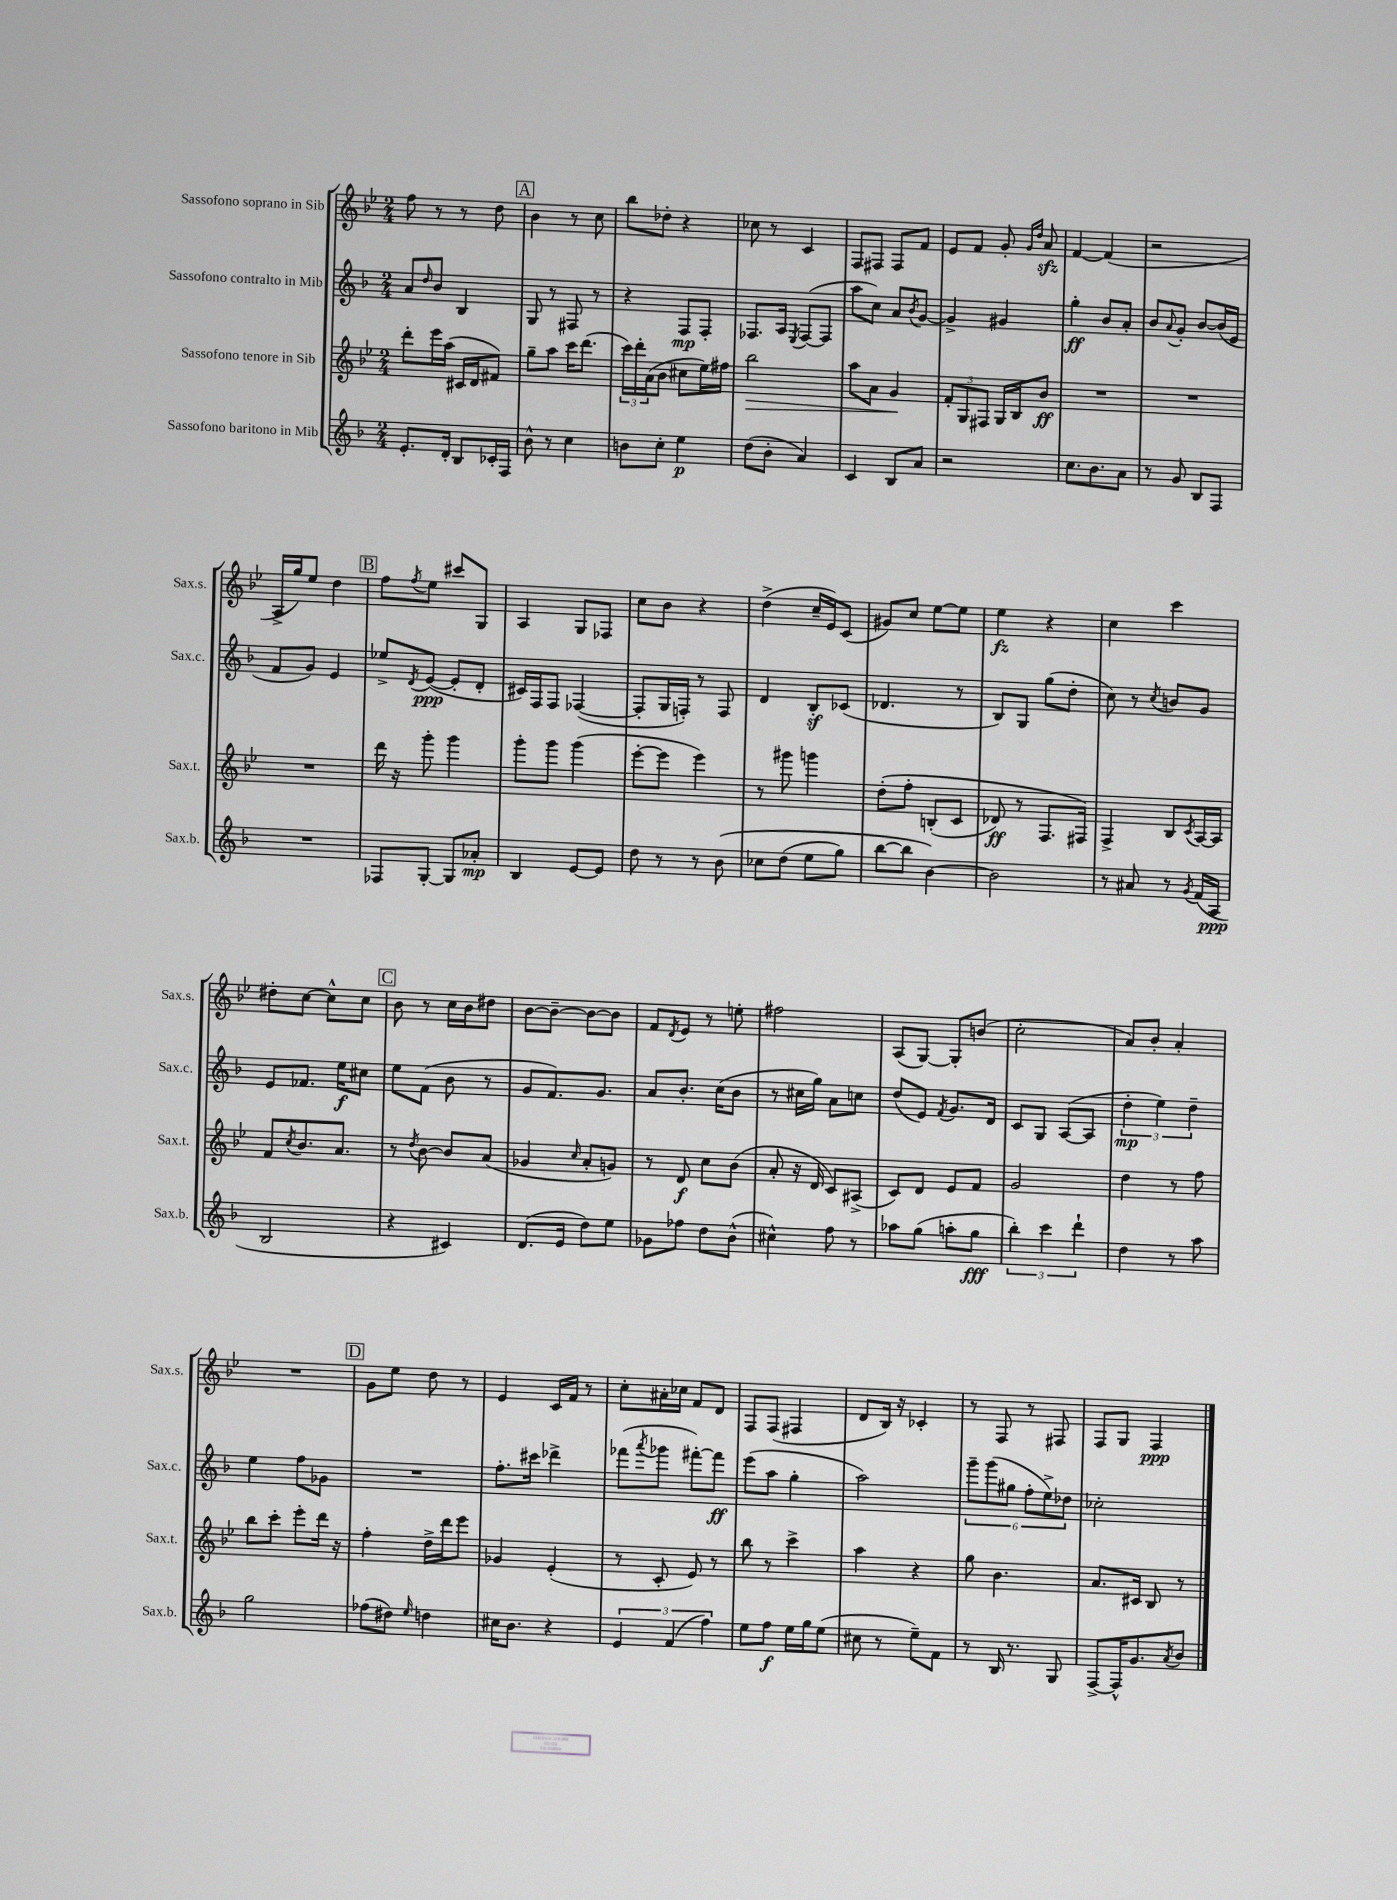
<<
\new StaffGroup <<
\new Staff = "s0" \with { instrumentName = "Sassofono soprano in Sib" shortInstrumentName = "Sax.s." } {
    \clef treble \key bes \major \numericTimeSignature \time 2/4
    f''8 r8 r8 d''8 |
    \mark \markup { \box "A" } bes'4 r8 c''8 |
    bes''8 des''8-. r4 |
    ces''8 r8 c'4 |
    f8 fis8 fis8 f'8 |
    ees'8 f'8 g'8-. \grace { g'16 d''16 } a'8\sfz |
    f'4~ f'4( |
    r2 |
    a16-> g''16) ees''8 d''4 |
    \mark \markup { \box "B" } f''8 \acciaccatura { f''8 } ees''8 cis'''8 g8 |
    a4 g8 fes8 |
    c''8 bes'8 r4 |
    d''4->( c''16-- ees'16) c'8( |
    gis'8) c''8 ees''8~ ees''8 |
    ees''4\fz r4 |
    c''4 c'''4 |
    dis''8-. c''8~ c''8-^ c''8 |
    \mark \markup { \box "C" } bes'8 r8 c''16 bes'16 dis''8 |
    bes'8~ bes'8~-- bes'8~ bes'8 |
    f'8 \acciaccatura { d'8 } ees'8 r8 e''8-. |
    fis''2 |
    a8( g8~) g8-. b'8( |
    c''2-. |
    a'8) bes'8-. a'4-. |
    R2 |
    \mark \markup { \box "D" } g'8 ees''8 d''8 r8 |
    ees'4 c'16 f'16 r8 |
    c''8-. ais'16-. ces''16 f'8 d'8 |
    f8 f8( fis4 |
    d'8 bes16) r16 ces'4-. |
    r8 f8 r8 fis8 |
    f8 g8 f4\ppp \bar "|." |
}
\new Staff = "s1" \with { instrumentName = "Sassofono contralto in Mib" shortInstrumentName = "Sax.c." } {
    \clef treble \key f \major \numericTimeSignature \time 2/4
    a'8 \grace { d''16 } bes'8 bes4 |
    \mark \markup { \box "A" } g8 r8 fis8 r8 |
    r4 f8\mp f8-. |
    fes8. a16 \acciaccatura { e8 } fes8~( fes8 |
    a''8 c''8) a'8 \acciaccatura { bes'8 } g'8~ |
    g'4-> gis'4 |
    g''4-.\ff bes'8 a'8-. |
    bes'8 \appoggiatura { a'8 } g'8-. bes'8~ bes'16( e'16 |
    f'8 g'8) e'4 |
    \mark \markup { \box "B" } ees''8-> \acciaccatura { d'8 } e'8~\ppp( e'8-. d'8-. |
    cis'16) f16 f8 fes4~( |
    fes8-. g16 f16-.) r8 f8 |
    d'4 bes8-.\sf ces'8( |
    des'4. r8 |
    bes8) g8 g''8( d''8-. |
    c''8) r8 \acciaccatura { c''8 } b'8 g'8 |
    e'8 fes'8. e''16\f cis''8 |
    \mark \markup { \box "C" } e''8 f'8( bes'8 r8 |
    g'8 f'8.) g'8. |
    a'8 bes'8.-. c''16( bes'8 |
    r8 cis''16 g''16) a'8 c''8 |
    d''8( e'8) \acciaccatura { f'8 } g'8. d'16 |
    c'8 g8 a8~( a8 |
    \tuplet 3/2 { d''4-.\mp e''4) d''4-- } |
    e''4 f''8 ges'8 |
    \mark \markup { \box "D" } R2 |
    f''8.-. cis'''16 des'''4-> |
    fes'''8( \acciaccatura { a'''8 } ges'''8 fis'''8~-.) fis'''8\ff |
    e'''8( a''8 g''4-. |
    a''2) |
    \tuplet 6/4 { g'''8-- g'''8( gis''8 f''8-. e''8->) des''8 } |
    ces''2-. \bar "|." |
}
\new Staff = "s2" \with { instrumentName = "Sassofono tenore in Sib" shortInstrumentName = "Sax.t." } {
    \clef treble \key bes \major \numericTimeSignature \time 2/4
    d'''8-. ees'''16 a''16( cis'16 d'16 fis'8) |
    \mark \markup { \box "A" } g''8-- a''8 c'''16 d'''8.( |
    \tuplet 3/2 { c'''16) d'''16-. a'16( } bes'8 cis''8 ees''16) fis''16 |
    bes''2\> |
    a''8 a'8 g'4\! |
    \tuplet 3/2 { f'8-. g8 fis8 } g16 bes16 bes'8\ff |
    R2 |
    R2 |
    R2 |
    \mark \markup { \box "B" } d'''16 r16 g'''8-. g'''4 |
    g'''8-. g'''8 g'''4( |
    ees'''8~-. ees'''8 ees'''4) |
    r8 gis'''8 g'''4 |
    d''8-.\( f''8-. b8-.( c'8 |
    des'8\ff) r8 f8. fis16\) |
    f4-> bes8 \acciaccatura { c'8 } a16~ a16 |
    f'8 \acciaccatura { c''8 } bes'8. a'8. |
    \mark \markup { \box "C" } r8 \acciaccatura { d''8 } bes'8~ bes'8 a'8( |
    ges'4 \grace { c''16 } a'8-. g'8) |
    r8 d'8\f c''8 bes'8( |
    a'8-. r16 d'16 c'8) ais8->( |
    c'8) d'8 ees'8 f'8 |
    g'2 |
    d''4 r8 f''8 |
    bes''8 c'''8-. ees'''8-. d'''16 r16 |
    \mark \markup { \box "D" } f''4-. d''16-> d'''16 ees'''8 |
    ges'4 ees'4-.( |
    r8 c'8-. ees'8) r8 |
    bes''8 r8 c'''4-> |
    a''4 r4 |
    g''8 bes'4. |
    a'8. cis'16 bes8 r8 \bar "|." |
}
\new Staff = "s3" \with { instrumentName = "Sassofono baritono in Mib" shortInstrumentName = "Sax.b." } {
    \clef treble \key f \major \numericTimeSignature \time 2/4
    e'8.-. d'16-. bes8 ces'16-. f16 |
    \mark \markup { \box "A" } bes'8-^ r8 c''4 |
    b'8 c''8-. e''4\p |
    d''8( bes'8-. a'4) |
    c'4 bes8 a'8 |
    r2 |
    c''8. bes'8. a'8 |
    r8 g'8 bes8 f8 |
    R2 |
    \mark \markup { \box "B" } fes8 g8~-. g8 aes'8-.\mp |
    bes4 e'8~ e'8 |
    d''8 r8 r8 bes'8\( |
    ces''8 d''8( e''8 g''8) |
    bes''8~ bes''8 bes'4~\) |
    bes'2 |
    r8 ais'8 r8 \acciaccatura { g'8 } f'16( a16\ppp |
    bes2 |
    \mark \markup { \box "C" } r4 cis'4) |
    d'8.( e'16 d''8) e''8 |
    ges'8 fes''8 d''8 bes'8-^( |
    cis''4-^) f''8 r8 |
    aes''8 g''8( a''8-. g''8\fff |
    \tuplet 3/2 { bes''4-.) c'''4 d'''4-! } |
    d''4 r8 a''8 |
    g''2 |
    \mark \markup { \box "D" } fes''8( dis''8) \grace { e''16 } d''4 |
    cis''16 bes'8. r4 |
    \tuplet 3/2 { e'4 f'4( f''4) } |
    e''8 f''8\f e''16 g''16 e''8( |
    cis''8 r8 e''8--) f'8 |
    r8 bes16 r8. g8 |
    f8~-> f16-^ g'8. \acciaccatura { a'8 } bes'8 \bar "|." |
}
>>
>>
\layout { \context { \Score \remove "Bar_number_engraver" } }
